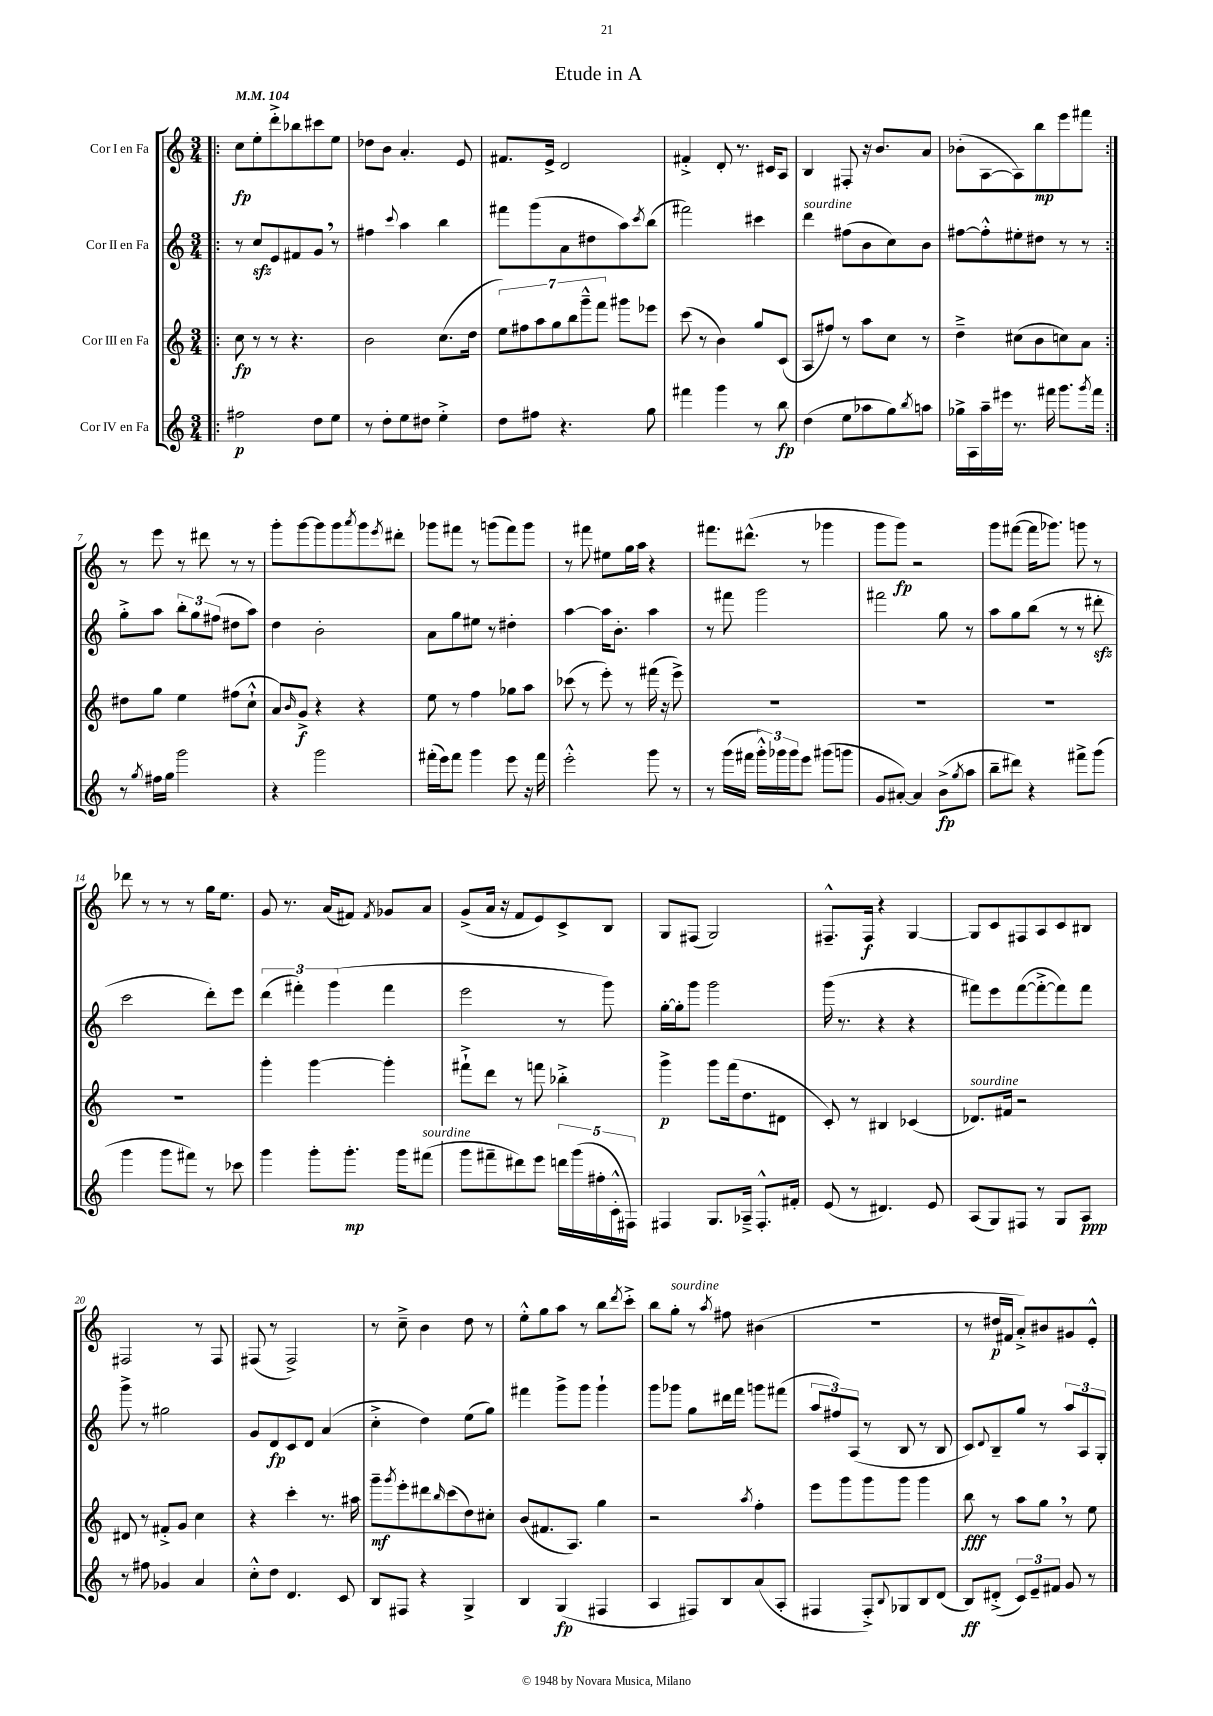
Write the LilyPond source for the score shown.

\header { title = "Etude in A" }
<<
\new StaffGroup <<
\new Staff = "s0" \with { instrumentName = "Cor I en Fa" } {
    \clef treble \key c \major \numericTimeSignature \time 3/4 \tempo 4 = 104
    \repeat volta 2 { \bar ".|:" c''8\fp e''8-. d'''8-.-> bes''8 cis'''8 e''8 |
    des''8 b'8 a'4.-. e'8 |
    fis'8. e'16-> d'2 |
    fis'4-.-> d'8-. r8. cis'16 a8 |
    b4 fis8-. r16 b'8. a'8 |
    bes'8-.( a8~ a8) b''8\mp e'''8 fis'''8 | }
    r8 e'''8 r8 dis'''8 r8 r8 |
    g'''8-. g'''8~ g'''8 g'''8 \acciaccatura { a'''8 } g'''8 \acciaccatura { e'''8 } dis'''8-. |
    ges'''8 fis'''8 r8 g'''8( fis'''8) g'''8 |
    r8 fis'''8 eis''8 g''16 a''16 r4 |
    fis'''8. dis'''8.-^( r8 ges'''4 |
    g'''8 g'''8\fp) r2 |
    g'''8 fis'''8~( fis'''16 ges'''8.) g'''8 r8 |
    des'''8 r8 r8 r8 g''16 e''8. |
    g'8 r8. a'16( fis'8) \acciaccatura { fis'8 } ges'8 a'8 |
    g'8->( a'16 r16 f'8 e'8) c'8-> b8 |
    g8 fis8( g2) |
    fis8.---^ fis16\f r4 g4~ |
    g8 c'8 fis8 a8 c'8 bis8 |
    fis2 r8 fis8 |
    fis8( r8 fis2->) |
    r8 c''8---> b'4 d''8 r8 |
    e''8-.-^ g''8 a''8 r8 b''8 \acciaccatura { d'''8 } c'''8-.-> |
    b''8 g''8-.^\markup { \italic "sourdine" } r8 \acciaccatura { a''8 } fis''8 bis'4( |
    R2. |
    r8 dis''16\p fis'16 a'8-.->) bis'8 gis'8 e'8-.-^ \bar "|." |
}
\new Staff = "s1" \with { instrumentName = "Cor II en Fa" } {
    \clef treble \key c \major \numericTimeSignature \time 3/4
    \repeat volta 2 { \bar ".|:" r8 c''8\sfz e'8 fis'8 g'8 \breathe r8 |
    fis''4 \appoggiatura { c'''8 } a''4 b''4 |
    fis'''8 g'''8( a'8 dis''8 a''8) \acciaccatura { c'''8 } b''8( |
    fis'''2) cis'''4 |
    d'''4^\markup { \italic "sourdine" } fis''8( b'8 c''8) b'8 |
    fis''8~ fis''8-.-^ eis''8-. dis''8 r8 r8 | }
    g''8-.-> a''8 \tuplet 3/2 { b''8-. g''8 fis''8( } dis''8 a''8) |
    d''4 b'2-. |
    a'8 g''8 eis''8 r8 dis''4-. |
    a''4~ a''16 b'8.-. a''4 |
    r8 fis'''8 g'''2 |
    fis'''2 g''8 r8 |
    a''8 g''8 b''8( r8 r8 dis'''8-.\sfz |
    c'''2 d'''8-.) e'''8 |
    \tuplet 3/2 { d'''4( fis'''4-.) g'''4( } fis'''4 |
    e'''2 r8 g'''8) |
    g''16~-. g''16-. g'''8 g'''2 |
    g'''16( r8. r4 r4 |
    fis'''8) e'''8 fis'''8~( fis'''8~-.-> fis'''8) fis'''8 |
    g'''8-> r8 gis''2 |
    g'8 d'8\fp c'8 d'8 a'4( |
    c''4-.-> d''4) e''8( g''8) |
    fis'''4 g'''8-> g'''8 g'''4-! |
    g'''8 ges'''8 g''8 dis'''16 f'''16 g'''8 fis'''8( |
    \tuplet 3/2 { a''8 fis''8) a8( } r8 b8 r8 b8 |
    c'8) \appoggiatura { d'8 } b8-- g''8 r8 \tuplet 3/2 { a''8 a8 g8-. } \bar "|." |
}
\new Staff = "s2" \with { instrumentName = "Cor III en Fa" } {
    \clef treble \key c \major \numericTimeSignature \time 3/4
    \repeat volta 2 { \bar ".|:" c''8\fp r8 r8 r4. |
    b'2 c''8.( d''16 |
    \tuplet 7/4 { e''8) fis''8 a''8 g''8 b''8 g'''8---^ f'''8 } gis'''8 ees'''8 |
    c'''8( r8 b'4) g''8 c'8( |
    a8 fis''8) r8 a''8 c''8 r8 |
    d''4---> cis''8( b'8 c''8) a'8 | }
    dis''8 g''8 e''4 fis''8( c''8-!-^ |
    a'8) \grace { b'16 } g'8->\f r4 r4 |
    e''8 r8 f''4 ges''8 a''8 |
    ces'''8( r8 e'''8-.) r8 fis'''16( r16 e'''8->) |
    R2. |
    R2. |
    R2. |
    R2. |
    g'''4-. g'''4~ g'''4-. |
    fis'''8-!-> d'''8 r8 f'''8 bes''4-.-> |
    g'''4->\p g'''8 f'''16( d''8. dis'8 |
    c'8-.) r8 bis4 ces'4( |
    des'8.^\markup { \italic "sourdine" }) fis'16 r2 |
    dis'8 r8 fis'8-.-> g'8 c''4 |
    r4 c'''4-. r8. ais''16 |
    g'''8--\mf \acciaccatura { g'''8 } e'''8-. dis'''8 \grace { b''16 } c'''8( d''8) cis''8-. |
    b'8( fis'8. a8.) g''4 |
    r2 \acciaccatura { a''8 } f''4-. |
    e'''8 g'''8 g'''8 g'''8 g'''4 |
    b''8\fff r8 a''8 g''8 \breathe r8 e''8 \bar "|." |
}
\new Staff = "s3" \with { instrumentName = "Cor IV en Fa" } {
    \clef treble \key c \major \numericTimeSignature \time 3/4
    \repeat volta 2 { \bar ".|:" fis''2\p d''8 e''8 |
    r8 d''8-. e''8 dis''8 e''4-.-> |
    d''8 fis''8 r4. g''8 |
    fis'''4 g'''4 r8 b''8\fp |
    d''4( e''8 aes''8 g''8) \acciaccatura { b''8 } a''8 |
    ges''16-> a16 a''16-- eis'''16 r8. fis'''16 g'''8. \acciaccatura { g'''8 } fis'''16 | }
    r8 \acciaccatura { g''8 } fis''16 g''16 g'''2 |
    r4 g'''2 |
    fis'''16-.( e'''16) fis'''8 g'''4 e'''8 r16 fis'''16 |
    e'''2-.-^ g'''8 r8 |
    r8 g'''16( fis'''16 \tuplet 3/2 { g'''16-.-^) ges'''16 ges'''16 } e'''8 gis'''8( g'''8 |
    g'8 ais'8~-.) ais'4 b'8->\fp( \acciaccatura { g''8 } a''8 |
    b''8-- dis'''8) r4 fis'''8-> g'''8( |
    g'''4 g'''8 fis'''8) r8 ces'''8 |
    g'''4 g'''8-. g'''8.-.\mp g'''16 fis'''8^\markup { \italic "sourdine" }( |
    g'''8 fis'''8-- dis'''8) e'''8 \tuplet 5/4 { d'''16 g'''16( fis''16-. c'16-.-^ fis16) } |
    fis4 g8. aes16---> fis8.-.-^ fis'16-. |
    e'8( r8 dis'4.) e'8 |
    a8( g8) fis8 r8 g8 a8\ppp |
    r8 fis''8 ges'4 a'4 |
    c''8-.-^ d''8 d'4. c'8 |
    b8 fis8 r4 g4-> |
    b4 g4\fp( fis4 |
    a4 fis8) b8 a'8( a8-. |
    fis4 fis8-.->) \appoggiatura { b8 } ges8 b8 d'8( |
    b8\ff) dis'8-.->( \tuplet 3/2 { c'8) e'8-- fis'8 } g'8 r8 \bar "|." |
}
>>
>>
